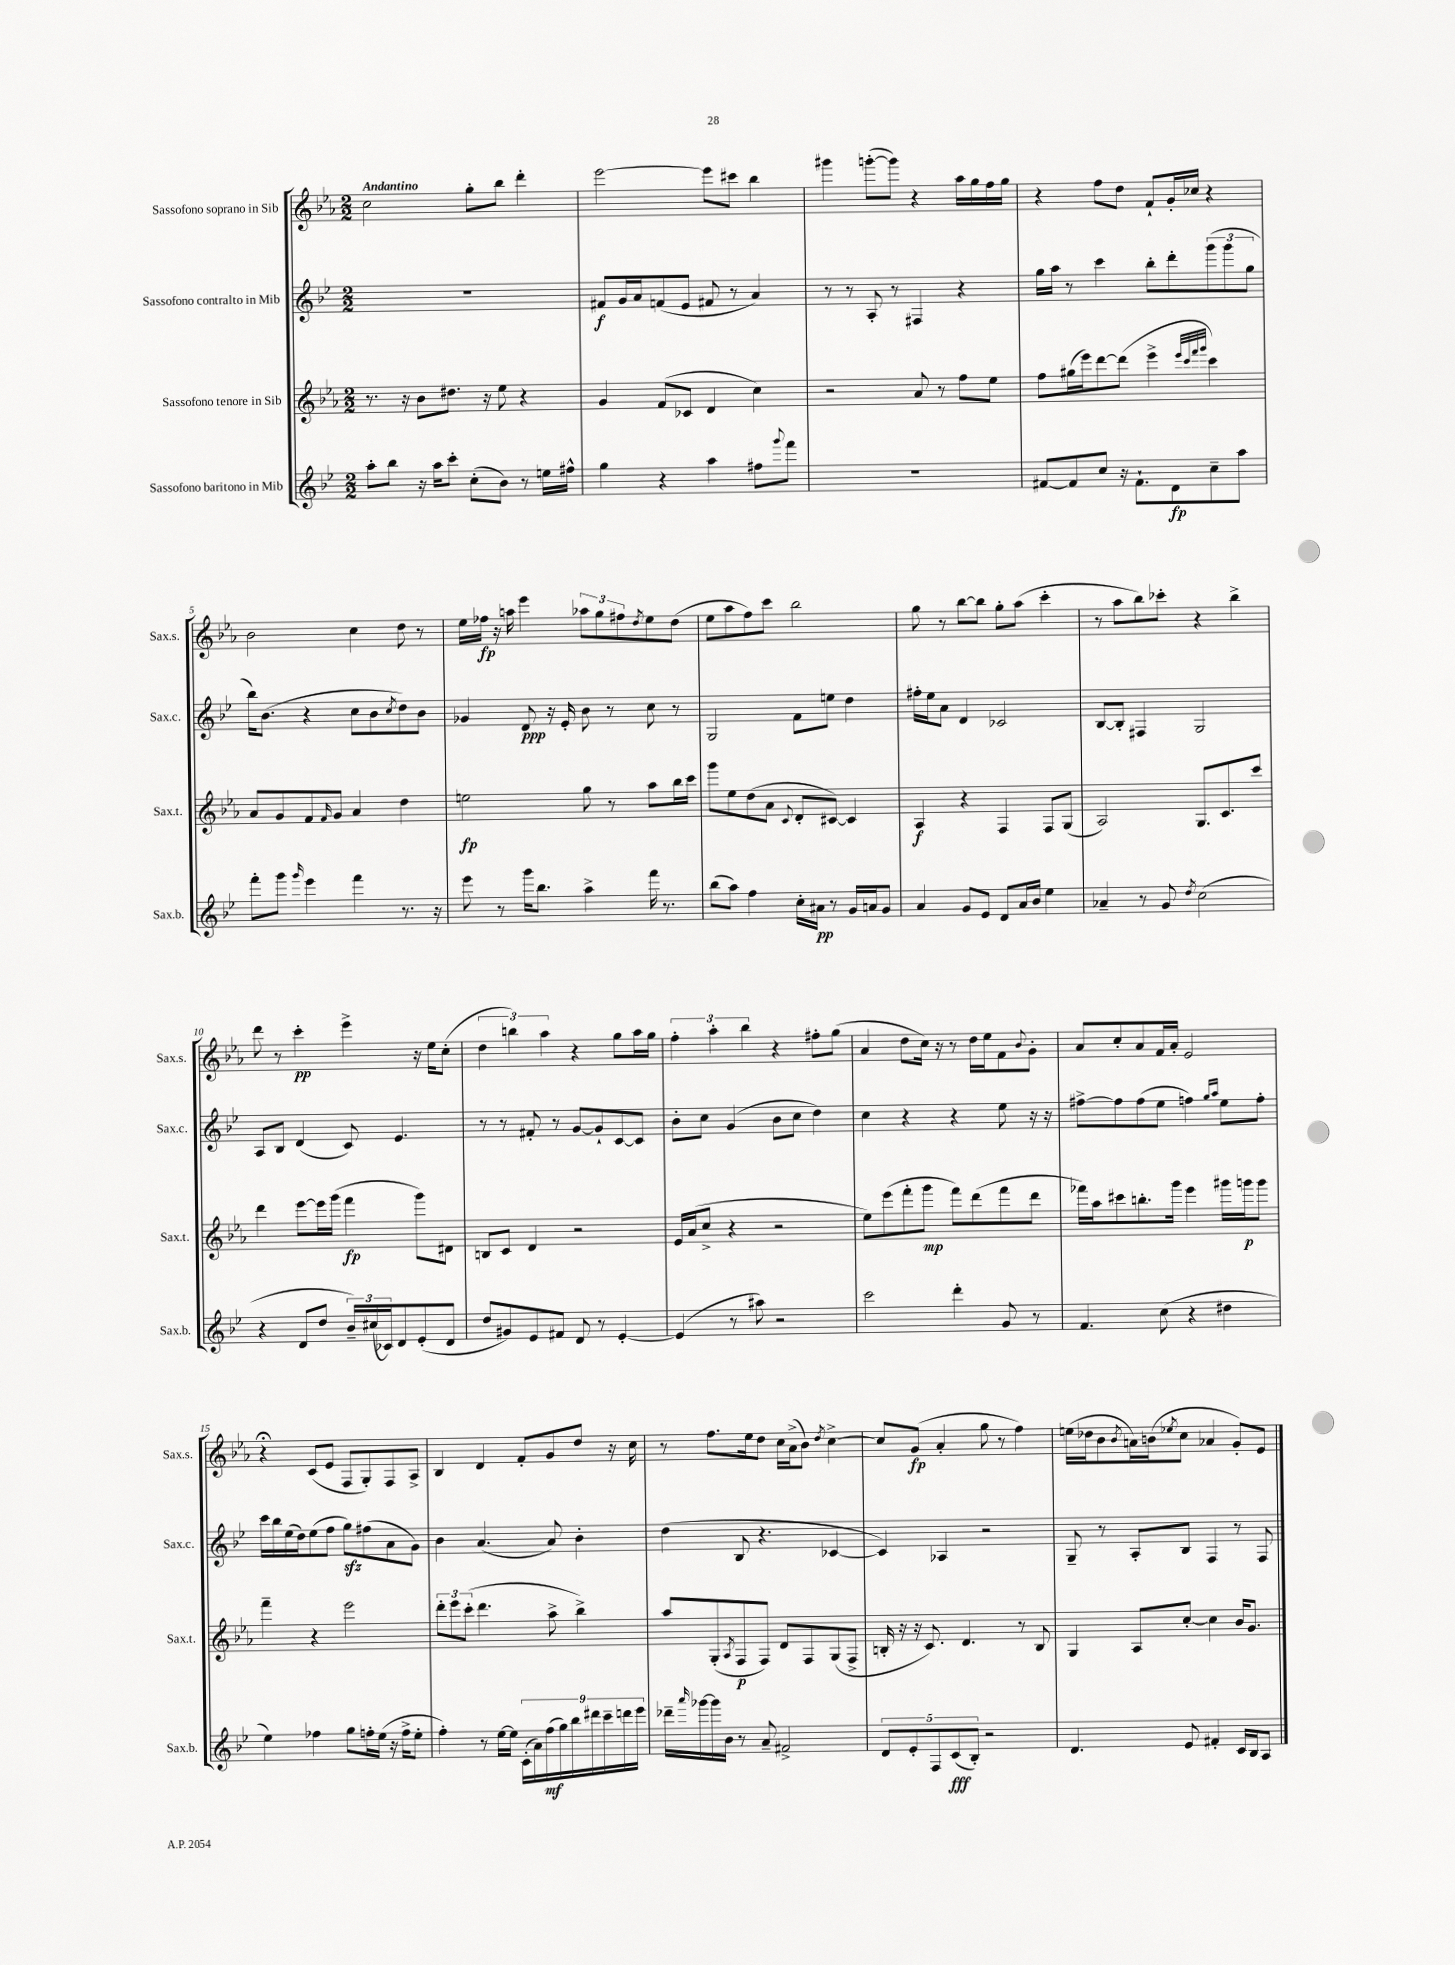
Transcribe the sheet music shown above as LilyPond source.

<<
\new StaffGroup <<
\new Staff = "s0" \with { instrumentName = "Sassofono soprano in Sib" shortInstrumentName = "Sax.s." } {
    \clef treble \key ees \major \numericTimeSignature \time 2/2 \tempo "Andantino"
    c''2 g''8-. bes''8 d'''4-. |
    ees'''2~ ees'''8 cis'''8 bes''4 |
    gis'''4 g'''8~-.( g'''8) r4 aes''16 g''16 f''16 g''16 |
    r4 f''8 d''8 f'8-! g'16-. ces''16 r4 |
    bes'2 c''4 d''8 r8 |
    ees''16 fes''16\fp r16 a''16 ees'''4 \tuplet 3/2 { aes''8 g''8 fis''8 } \acciaccatura { d''8 } ees''8 d''8( |
    ees''8 aes''8 f''8) c'''8 bes''2 |
    g''8 r8 bes''8~ bes''8 g''8-. aes''8( c'''4-. |
    r8 aes''8 bes''8) ces'''8-. r4 bes''4-> |
    d'''8 r8 c'''4-.\pp ees'''4-> r16 ees''16 c''8-.( |
    \tuplet 3/2 { d''4 b''4) aes''4 } r4 g''8 aes''16 g''16 |
    \tuplet 3/2 { f''4-. aes''4-. bes''4 } r4 fis''8-. g''8( |
    aes'4 d''8 c''16) r16 r8 d''16 ees''16 f'8 \appoggiatura { bes'8 } g'8-. |
    aes'8 c''8-. aes'8 f'16 aes'16-. ees'2 |
    r4\fermata c'8( ees'8 f8 g8-.) f8 aes8-> |
    bes4 d'4 f'8-. g'8 d''8 r16 c''16 |
    r8 f''8. ees''16 d''8 c''16 aes'16->( bes'8) \acciaccatura { d''8 } c''4~-> |
    c''8 g'8\fp( aes'4-. g''8 r8 f''4) |
    e''16( des''16 bes'8 \acciaccatura { bes'8 } a'16) b'16( \acciaccatura { ees''8 } c''8 aes'4 g'8-.) ees'8 \bar "|." |
}
\new Staff = "s1" \with { instrumentName = "Sassofono contralto in Mib" shortInstrumentName = "Sax.c." } {
    \clef treble \key bes \major \numericTimeSignature \time 2/2
    R1 |
    fis'8\f g'16 a'16 f'8( ees'8 fis'8 r8 a'4) |
    r8 r8 a8-. r8 fis4 r4 |
    g''16 a''16 r8 c'''4 bes''8-. d'''8-. \tuplet 3/2 { g'''8( g'''8 g''8 } |
    bes''16) bes'8.( r4 c''8 bes'8 \acciaccatura { c''8 } d''8) bes'8 |
    ges'4 d'8\ppp r16 ees'16-. bes'8 r8 c''8 r8 |
    g2 f'8 e''8 d''4 |
    fis''16-. ees''16 a'8 d'4 ces'2 |
    bes8~ bes8-. fis4 g2 |
    a8 bes8 d'4( c'8) ees'4. |
    r8 r8 fis'8-. r8 g'8~ g'8-! c'8~ c'8 |
    bes'8-. c''8 g'4( bes'8 c''8 d''4) |
    c''4 r4 r4 ees''8 r16 r16 |
    fis''8~-> fis''8 fis''8( ees''8 f''4) \grace { g''16 a''16 } ees''8 f''8-. |
    c'''16 bes''16 ees''16( d''16) ees''8( f''8 g''8\sfz) fis''8( a'8 g'8) |
    bes'4 a'4.( a'8) bes'4-. |
    d''4( bes8 r4. ces'4~ |
    ces'4) aes4 r2 |
    g8-- r8 a8-. bes8 f4 r8 f8 \bar "|." |
}
\new Staff = "s2" \with { instrumentName = "Sassofono tenore in Sib" shortInstrumentName = "Sax.t." } {
    \clef treble \key ees \major \numericTimeSignature \time 2/2
    r8. r16 bes'8 dis''8. r16 ees''8 r4 |
    g'4 f'8( ces'8 d'4 c''4) |
    r2 aes'8 r8 f''8 ees''8 |
    f''8 gis''16( ees'''16) d'''8~ d'''8( ees'''4-> \grace { ees'''32 c'''32 f'''32 g'''32 } c'''4) |
    aes'8 g'8 f'8 \grace { f'16 } g'8 aes'4 d''4 |
    e''2\fp g''8 r8 aes''8 bes''16 c'''16 |
    g'''8 ees''8 d''8( aes'8 \appoggiatura { c'8 } d'8-. cis'8~) cis'4 |
    aes4\f r4 f4 f8 g8( |
    aes2) g8. c'8. c'''8 |
    d'''4 ees'''8~ ees'''16 g'''16( f'''4\fp g'''8) dis'8 |
    b8 c'8 d'4 r2 |
    ees'16 aes'16( c''8-> r4 r2 |
    ees''8) ees'''8( f'''8-. g'''8\mp f'''8) d'''8( f'''8 d'''8 |
    fes'''16) aes''16 cis'''8 b''8.-. g'''16 ees'''4 gis'''16 g'''16\p g'''8 |
    f'''4-- r4 ees'''2 |
    \tuplet 3/2 { d'''8-. ees'''8 c'''8-.( } d'''4. aes''8-> bes''4->) |
    aes''8 g8-.( \acciaccatura { aes8 } f8\p f8) d'8 f8 g8( f8-> |
    b16-. r16 r16 c'8.) d'4. r8 b8 |
    g4 aes8 c''8~-. c''4 bes'16 g'8. \bar "|." |
}
\new Staff = "s3" \with { instrumentName = "Sassofono baritono in Mib" shortInstrumentName = "Sax.b." } {
    \clef treble \key bes \major \numericTimeSignature \time 2/2
    a''8-. bes''8 r16 a''16 c'''8-. c''8-.( bes'8) r8 e''16 fis''16-^ |
    g''4 r4 a''4 fis''8 \appoggiatura { g'''8 } f'''8 |
    R1 |
    fis'8~ fis'8 c''8 r16 fis'8.-! d'8\fp c''8-- a''8 |
    f'''8-. g'''8 \grace { g'''16 } ees'''4 f'''4 r8. r16 |
    ees'''8 r8 g'''16 bes''8. a''4-> f'''16 r8. |
    bes''8( a''8) f''4 c''16-. ais'16\pp r8 g'16 a'16 g'8 |
    a'4 g'8 ees'8 d'8 a'16 bes'16 ees''4 |
    aes'4-- r8 g'8 \acciaccatura { d''8 } c''2( |
    r4 d'8 d''8 \tuplet 3/2 { bes'16--) cis''16( ces'16) } d'8 ees'8-.( d'8 |
    d''8 gis'8) ees'8 fis'8 d'8 r8 ees'4~-. |
    ees'4( r8 ais''8) r2 |
    c'''2 d'''4-. g'8 r8 |
    f'4. c''8( r4 dis''4 |
    ees''4) fes''4 g''8 f''16-. ees''16( r16 f''16-> ees''8-. |
    f''4-.) r8 ees''16~ ees''16 \tuplet 9/8 { c'16-.( a'16) f''16\mf( g''16) bes''16 dis'''16 c'''16-- d'''16 ees'''16 } |
    des'''16-- \grace { a'''16 } ges'''16~ ges'''16 bes'16 r8 a'8-- fis'2-> |
    \tuplet 5/4 { d'8 ees'8-. f8 c'8\fff( bes8-.) } r2 |
    d'4. ees'8 fis'4-. c'16 bes16 a8 \bar "|." |
}
>>
>>
